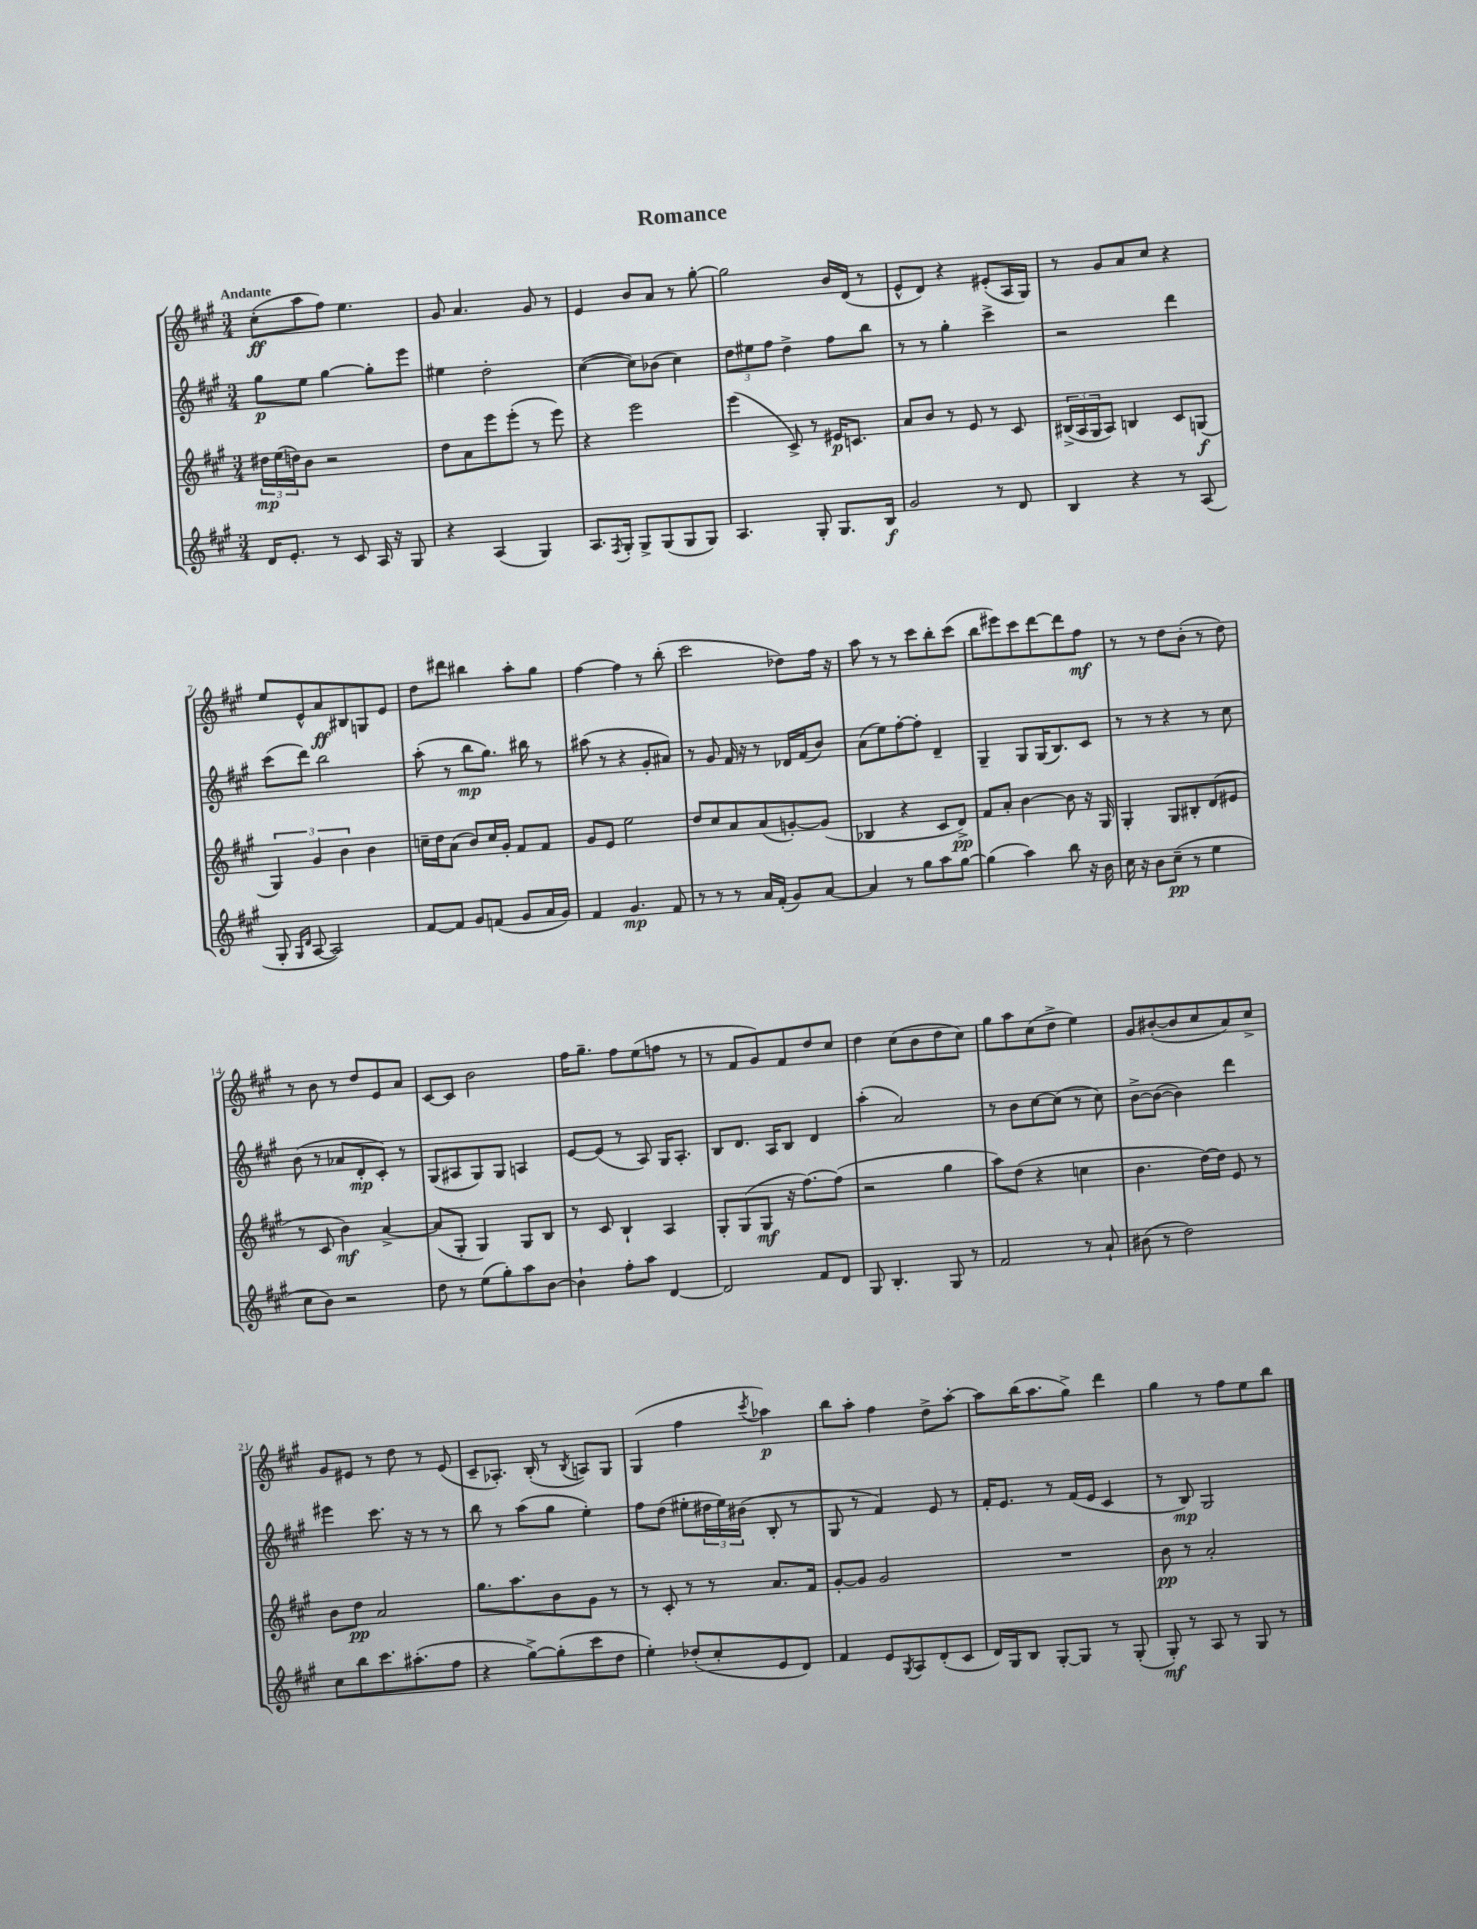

**kern	**kern	**kern	**kern
*staff4	*staff3	*staff2	*staff1
*clefG2	*clefG2	*clefG2	*clefG2
*k[f#c#g#]	*k[f#c#g#]	*k[f#c#g#]	*k[f#c#g#]
*M3/4	*M3/4	*M3/4	*M3/4
16d/LK	24dd#\LL	8gg#\L	(8cc#'\L
.	(24ee\	.	.
8.e'/J	.	.	.
.	24dd\J)	.	.
.	8b\J	8ee\J	8aa\
8r	2r	[4gg#\	8ff#\J)
8c#/	.	.	4.ee\
16A/	.	8gg#'\]L	.
16r	.	.	.
8G#/	.	8eee\J	.
=	=	=	=
4r	8dd\L	4ee#\	8g#/
.	8a\	.	4.a/
(4A/	8eee\	2dd'\	.
.	(8eee'\J	.	.
4G#/)	8r	.	8g#/
.	8eee\)	.	8r
=	=	=	=
8.A/L	4r	([4cc#\	4e/
8qF#/	.	.	.
16G#'/Jk	.	.	.
8G#^/L	2eee\	8cc#\]L)	8b/L
(8G#/	.	(8b-\J	8a/J
8G#/	.	4cc#\)	8r
8G#/J)	.	.	[8gg#'\
=	=	=	=
4.A/	(4eee\	12dd\L	2gg#\]
.	.	12ee#\	.
.	.	12ff#\J	.
.	8c#^/)	4dd^\	.
8G#'/	8r	.	.
8.G#/L	16e#/LK	8ff#\L	16b/LL
.	8.c/J	.	(16d/JJ
.	.	8bb\J	8r
16B/Jk	.	.	.
=	=	=	=
2g#/	8a/L	8r	8e^^/L
.	8b/J	8r	8d/J)
.	8r	4gg#'\	4r
.	8e/	.	.
8r	8r	4ccc#^\	(8e#'/L
8d/	8c#/	.	16A/L
.	.	.	16G#/JJ)
=	=	=	=
4B/	(24B#^/LL	2r	8r
.	24A/	.	.
.	24G#/J	.	.
.	8A/J)	.	8g#/L
4r	4B/	.	8a/
.	.	.	8cc#/J
8r	8c#/L	4ddd\	4r
(8A/	(8G/J	.	.
=	=	=	=
8G#'/	6G#/)	(8ccc#\L	8ee/L
16qqG#/LL	.	.	.
16qqd/JJ	.	.	.
[8A/	.	8ddd\J)	8e^^/
.	6g#/	.	.
2A/])	.	2bb\	8a/
.	6b\	.	.
.	.	.	8B#/
.	4b\	.	8G/
.	.	.	8e/J
=	=	=	=
[8f#/L	16cc~\LL	(8aa'\	8dd\L
.	16dd\J	.	.
8f#/]J	(8a\J	8r	8ddd#\J
8g#/L	8b/L)	8bb\L	4bb#\
(8f/J	16cc/L	8.gg#\J)	.
.	16g#'/JJ	.	.
8g#/L	8f#/L	.	8aa'\L
.	.	16bb#\	.
16a/L	8f#/J	8r	8gg#\J
16g#/JJ)	.	.	.
=	=	=	=
4f#/	8g#/L	(8aa#\	[4ff#\
.	8e/J	8r	.
4.g#/	2ee\	4r	4ff#\]
.	.	8g#'/L	8r
8f#/	.	8a#/J)	(8bb'\
=	=	=	=
8r	8dd/L	8r	2ccc#\
8r	8cc#/	8g#/	.
8r	8a/	16f#/	.
.	.	16r	.
16a/LL	(8a/	8r	.
(16f#'/JJ	.	.	.
8g#/L)	[8g'/)	16d-/LL	8dd-\L)
.	.	(16f#/J	.
[8a/J	(8g/]J	8b/J)	16ff#\Jk
.	.	.	16r
=	=	=	=
4a/]	4B-/	(8a\L	8aa\
.	.	8ee\)	8r
8r	4r	[8ff#'\	8r
8gg#\L	.	8ff#'\]J	8ccc#\L
8aa\	8c#/L	4d~/	8bb'\
[8gg#\J	8d^/J)	.	(8ccc#\J
=	=	=	=
(4gg#\]	8f#/L	4G#~/	8bb\L
.	8a'/J	.	8eee#\)
4aa\)	[4b\	8G#/L	8ccc#\
.	.	(16G#/K	[8ddd\
.	.	8.B/)	.
8bb\	8b\]	.	8ddd\]
16r	16r	8c#/J	8ff#\J
16b\	16G#/	.	.
=	=	=	=
16cc#\	4G#'/	8r	8r
16r	.	.	.
8b\L	.	8r	8r
(8cc#~\J	8G#/L	4r	8dd\L
8r	8B#'/	.	(8b'\J
4ee\	(8d/	8r	8r
.	8e#/J	8cc#\	8dd\)
=	=	=	=
8cc#\L	8r	(8b\	8r
8b\J)	8c#/	8r	8b\
2r	4b\)	8a-/L	8r
.	.	8d'/	8dd/L
.	[4a^/	8c#'/J)	8e/
.	.	8r	8a/J
=	=	=	=
8dd\	(8a/]L	(8G#/L	[8c#/L
8r	8G#'/J	8A#/	8c#/]J
(8ee\L	4G#/)	8G#/)	2b\
8gg#'\)	.	8G#/J	.
8aa\	8G#/L	4A/	.
[8b\J	8B/J	.	.
=	=	=	=
4b`\]	8r	[8e/L	16ff#\LK
.	.	.	8.gg#~\J
.	8c#/	(8e/]J	.
8ff#'\L	4B`/	8r	8ff#\L
8aa\J	.	8A/)	(8ee\
[4d/	4A/	16G#/LK	8ff\J
.	.	8.A'/J	.
.	.	.	8r
=	=	=	=
2d/]	8G#'/L	8B/L	8r
.	(8G#/	8.d/J	8f#/L
.	8G#/J	.	8g#/)
.	.	16A/LK	.
.	16r	8B/J	8f#/
.	[8.ff#\L)	.	.
8f#/L	.	4d/	8dd/
8d/J	(8ff#\]J	.	8cc#/J
=	=	=	=
8G#/	2r	(4aa'\	4dd\
4.B'/	.	.	.
.	.	2a/)	(8cc#\L
.	.	.	8b\
8G#/	4gg#\	.	8dd\
8r	.	.	8cc#\J)
=	=	=	=
2f#/	8aa\L)	8r	8gg#\L
.	(8dd\J	8b\L	8aa\
.	4r	[8cc#\	(8cc#\
.	.	(8cc#\]J	8dd^\J
8r	4cc\	8r	4ee\)
8a`/	.	8cc#\)	.
=	=	=	=
(8b#\	4.b\	[8b^\L	8g#/L
8r	.	(8b\_J	([8b#'/
2dd\)	.	4b\])	8b#/]
.	[16dd\LL)	.	8cc#/
.	16dd\]JJ	.	.
.	8e/	4ddd\	8a/)
.	8r	.	8cc#^/J
=	=	=	=
8cc#\L	8b\L	4eee#\	8g#/L
8bb\	8dd\J	.	8e#/J
8.ccc#\	2a/	8.ccc#\	8r
.	.	.	8dd\
(8.aa#'\	.	16r	.
.	.	8r	8r
8ff#\J	.	8r	(8e#/
=	=	=	=
4r	8.gg#\L	8bb\	8c#~/L
.	.	8r	8.A-'/J)
.	8.aa\	.	.
[8gg#^\L)	.	(8aa\L	.
.	.	.	(16B'/
(8gg#'\]	8b\	8gg#\J	8r
.	.	.	8qB/
8ccc#\	8g#\J	4ee'\)	8A/L)
8dd\J	8r	.	8G#/J
=	=	=	=
4ee'\)	8r	8ff#\L	(4G#/
.	8c#'/	(8dd\J	.
(8dd-'/L	8r	8ee#'\L	4ff#\
8cc#'/	8r	24dd#\L	.
.	.	24ee#\)	.
.	.	(24b#\JJ	.
.	.	.	8qccc#/
8e/	8.a/L	8B'/	4aa-\)
8d/J)	.	8r	.
.	16f#/Jk	.	.
=	=	=	=
4f#/	[8g#'/L	8G#/	8bb\L
.	8g#/]J	8r	8aa'\J
8e/L	2g#/	4f#/)	4ff#\
8qG#/	.	.	.
8A/	.	.	.
(8d'/	.	8e/	8dd^\L
8c#/J	.	8r	[8aa'\J
=	=	=	=
16d/LL)	2.r	16f#'/LK	8aa\]L
16G#/J	.	8.e/J	.
8B/J	.	.	(16bb\K
.	.	.	8.aa\
[8G#'/L	.	8r	.
8G#/]J	.	(16f#/LL	8gg#^\J)
.	.	16e/JJ	.
8r	.	4c#/	4ddd\
(8G#'/	.	.	.
=	=	=	=
8G#'/)	8b\	8r	4gg#\
8r	8r	8B/)	.
8A/	2a'/	2G#/	8r
8r	.	.	8ff#\L
8G#/	.	.	8ee\
8r	.	.	8bb\J
==	==	==	==
*-	*-	*-	*-
